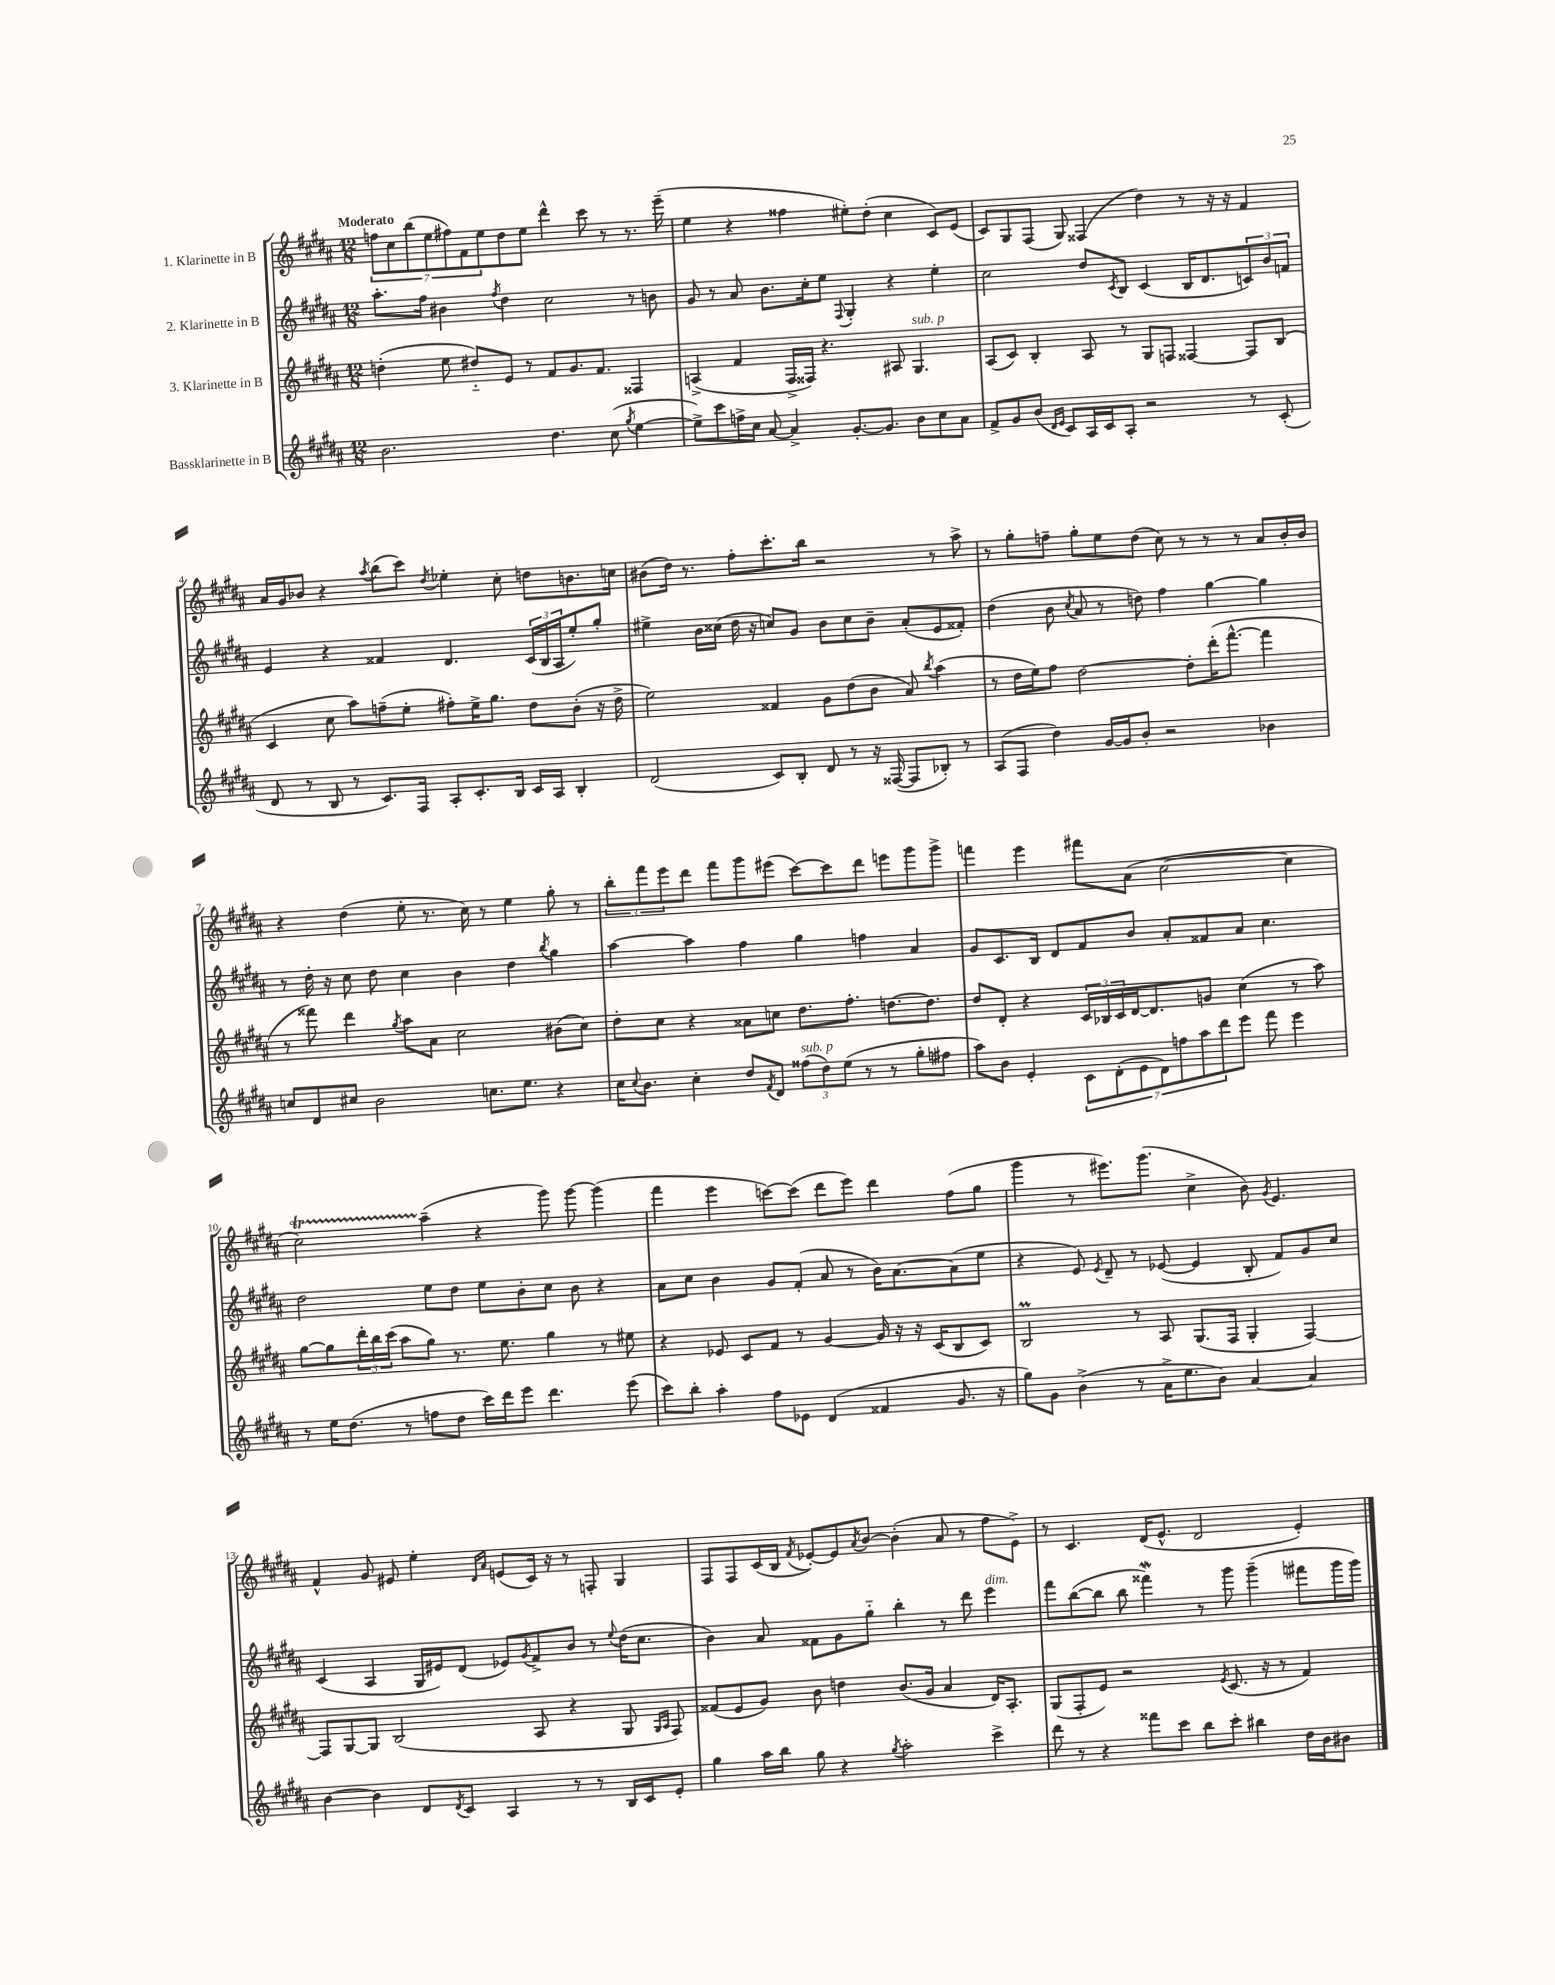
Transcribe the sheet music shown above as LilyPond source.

<<
\new StaffGroup <<
\new Staff = "s0" \with { instrumentName = "1. Klarinette in B" } {
    \clef treble \key b \major \numericTimeSignature \time 12/8 \tempo "Moderato"
    \tuplet 7/4 { f''8 cis''8 b''8( e''8 fis''8) fis'8 e''8 } dis''8 e''8 dis'''4-^ cis'''8 r8 r8. e'''16--( |
    e''4 r4 fisis''4 eis''8-.) dis''8-.( cis''4 cis'8) e'8( |
    cis'8) gis8 fis8( gis8) fisis4( dis''4) r8 r16 r16 fis'4 |
    ais'16 gis'16 bes'8 r4 \acciaccatura { ais''8 } b''8( cis'''8) \acciaccatura { dis''8 } ees''4-. cis''8-. d''8 b'8. c''16 |
    bis'8( dis''16) r8. fis''8-. cis'''8.-. b''16 r2 r8 ais''8-> |
    r8 gis''8-. f''8-- gis''8-. e''8 dis''8( cis''8) r8 r8 r8 ais'8 b'16-. b'16 |
    r4 dis''4( e''8-. r8. cis''16) r8 e''4 gis''8-. r8 |
    \tuplet 3/2 { b''8-. fis'''8 e'''8 } dis'''8 fis'''8 gis'''8 eis'''8( cis'''8~) cis'''8 dis'''8 e'''8 gis'''8 gis'''8-> |
    f'''4 e'''4 fis'''8 ais'8( cis''2~ cis''4 |
    cis''2\startTrillSpan) ais''4--\stopTrillSpan( r4 gis'''8) gis'''8~ gis'''4( |
    fis'''4 e'''4 c'''8~) c'''8( dis'''8 e'''8) dis'''4 fis''8( gis''8 |
    gis'''4 r8 eis'''8.) gis'''8.( cis''4-> b'8) \acciaccatura { gis'8 } e'4. |
    fis'4-^ gis'8 eis'8 e''4-. \grace { dis'16 ais'16 } e'8( cis'16) r16 r8 f8-. gis4 |
    fis8 fis8 cis'16( b16 \acciaccatura { fis'8 } ees'8~-.) ees'8 \acciaccatura { ais'8 } b'8~ b'4-.( ais'8 r8 fis''8 ees'8->) |
    r8 cis'4. dis'16( e'8.-^ dis'2 e'4-.) \bar "|." |
}
\new Staff = "s1" \with { instrumentName = "2. Klarinette in B" } {
    \clef treble \key b \major \numericTimeSignature \time 12/8
    ais''8.-. fis''16 bis'4 \acciaccatura { fis''8 } dis''4 cis''2 r8 b'8 |
    gis'8 r8 ais'8 b'8. cis''16-. e''8 \appoggiatura { fis8 } gis4-. r4 e''4-. |
    cis''2 dis''8 \acciaccatura { cis'8 } b8 cis'4( b16 dis'8. \tuplet 3/2 { c'8) b'8 f'8 } |
    e'4 r4 fisis'4 dis'4. \tuplet 3/2 { cis'16( b16 ais16 } e''8-.) gis''8-. |
    eis''4-> b'16 cisis''16( dis''16 r16 c''8) gis'8 b'8 c''8 b'8-- ais'8-.( e'8 fisis'8-.) |
    dis''4( b'8 \acciaccatura { cis''8 } ais'8 r8 d''8) fis''4 gis''4~ gis''4 |
    r8 dis''16-. r16 cis''8 dis''8 cis''4 b'4 dis''4 \acciaccatura { b''8 } gis''4 |
    ais''4~ ais''4 fis''4 gis''4 f''4 ais'4 |
    gis'8 cis'8. b16 dis'8 fis'8 b'8 ais'8-. fisis'8 ais'8 cis''4. |
    dis''2 e''8 dis''8 e''8 b'8-. cis''8 b'8 r4 |
    ais'8 cis''8 b'4 gis'8 fis'8-.( ais'8 r8 b'16) ais'8.~ ais'8( e''8 |
    r4 e'8) \acciaccatura { e'8 } dis'8-- r8 ees'8~( ees'4 b8-. fis'8) gis'8 cis''8 |
    cis'4( ais4 gis16 eis'16) dis'8( ees'8) \acciaccatura { gis'8 } fis'8-> b'8 r8 \appoggiatura { e''8 } dis''16( cis''8. |
    b'4) ais'8 fisis'8 gis'8 gis''8-_ b''4-. r8 dis'''8 e'''4^\markup { \italic "dim." } |
    fis'''8 b''8~( b''8 b''8 fisis'''4\mordent) r8 gis'''8 gis'''4--( fis'''8 gis'''16 gis'''16) \bar "|." |
}
\new Staff = "s2" \with { instrumentName = "3. Klarinette in B" } {
    \clef treble \key b \major \numericTimeSignature \time 12/8
    d''4-.( e''8 dis''8-_) e'8 r8 fis'8 gis'8. fis'8. fisis4 |
    a4->( fis'4 fis16-> fisis16) r4. ais8 gis4.^\markup { \italic "sub. p" } |
    ais8( cis'8) b4-. ais8 r8 gis8 f8 fisis4~ fisis8 b8( |
    cis'4 cis''8 ais''8) f''8--( e''8-. fis''8-.) e''16-> gis''8. dis''8 b'8-.( r16 dis''16-> |
    e''2) fisis'4 gis'8 dis''8( b'8 ais'8) \acciaccatura { b''8 } ais''4( |
    r8 dis''16 e''16) fis''8 dis''2~ dis''8-. dis'''16-.( fis'''8.~-^ fis'''4 |
    r8 fisis'''8) dis'''4 \acciaccatura { gis''8 } ais''8 ais'8 cis''2 bis'8( cis''8) |
    dis''8-. cis''8 r4 aisis'8 c''8 dis''8. fis''8.-. d''8.~ d''8. |
    dis''8 dis'8-. r4 \tuplet 3/2 { cis'16 bes16 cis'16 } dis'16~ dis'8. g'8 cis''4( r8 ais''8) |
    gis''8~ gis''8 \tuplet 3/2 { dis'''16-. b''16 cis'''16( } ais''8 gis''8) r8. e''8. gis''4 r8 eis''8 |
    r4 ees'8 cis'8 fis'8 r8 gis'4~ gis'16 r16 r16 cis'16( b8 cis'8) |
    b2\prall r8 ais8 gis8.( fis16 gis4-. fis4~) |
    fis8 gis8~ gis8 b2( ais8 r4 gis8 \grace { gis16 ais16 } fis8) |
    fisis'8( e'8 gis'8) b'8 d''4 b'8.( gis'16 ais'4 dis'16) ais8.-. |
    gis8( fis8-. e'8) r2 \acciaccatura { e'8 } cis'8.( r16 r8 fis'4) \bar "|." |
}
\new Staff = "s3" \with { instrumentName = "Bassklarinette in B" } {
    \clef treble \key b \major \numericTimeSignature \time 12/8
    b'2. dis''4. cis''8( \acciaccatura { gis''8 } e''4~ |
    e''8->) cis'''8 f''16-> cis''16 ais'8~ ais'4-> gis'8.~-. gis'8. b'8 cis''8 ais'8 |
    fis'8-> gis'8 b'8( \grace { dis'16 e'16 } cis'8) ais16 cis'16 ais8-. r2 r8 cis'8-.( |
    dis'8 r8 b8 r8 cis'8.) fis16 ais8-. cis'8.-. b16 cis'16 ais16 b4-. |
    dis'2( cis'8) b8-. dis'8 r8 r16 fisis16~( fisis8 bes8-.) r8 |
    ais8( fis8 dis''4) gis'16~ gis'16 b'8-. r2 bes'4 |
    c''8 dis'8 cis''8 b'2 c''8. e''8. r4 |
    cis''16 \appoggiatura { cis''8 } b'8. cis''4-. dis''8 \acciaccatura { fis'8 } dis'8 \tuplet 3/2 { fisis''8^\markup { \italic "sub. p" }( dis''8) e''8( } r8 r8 gis''8-. fis''8 |
    ais''8) b'8 e'4-. \tuplet 7/4 { cis'8 dis'8-.( e'8 dis'8) f''8 ais''8 dis'''8 } e'''8 fis'''8 e'''4 |
    r8 e''16 dis''8.( r8 f''8 dis''8 cis'''16) dis'''16 e'''8 dis'''4. e'''8( |
    cis'''8) b''8-. ais''4-. fis''8 ees'8 dis'4( fisis'4 gis'8. r16 |
    gis''8) gis'8 b'4->( r8 ais'16-> e''8. b'8) ais'4~ ais'4 |
    b'4~ b'4 dis'8 \acciaccatura { dis'8 } cis'8 ais4 r8 r8 b16 cis'16 e'8-. |
    gis''4 ais''16 b''16 gis''8 r4 \acciaccatura { gis''8 } ais''2-. cis'''4-> |
    dis'''8 r8 r4 fisis'''8 cis'''8 b''8 cis'''8-. bis''4 dis''16 b'16 bis'8 \bar "|." |
}
>>
>>
